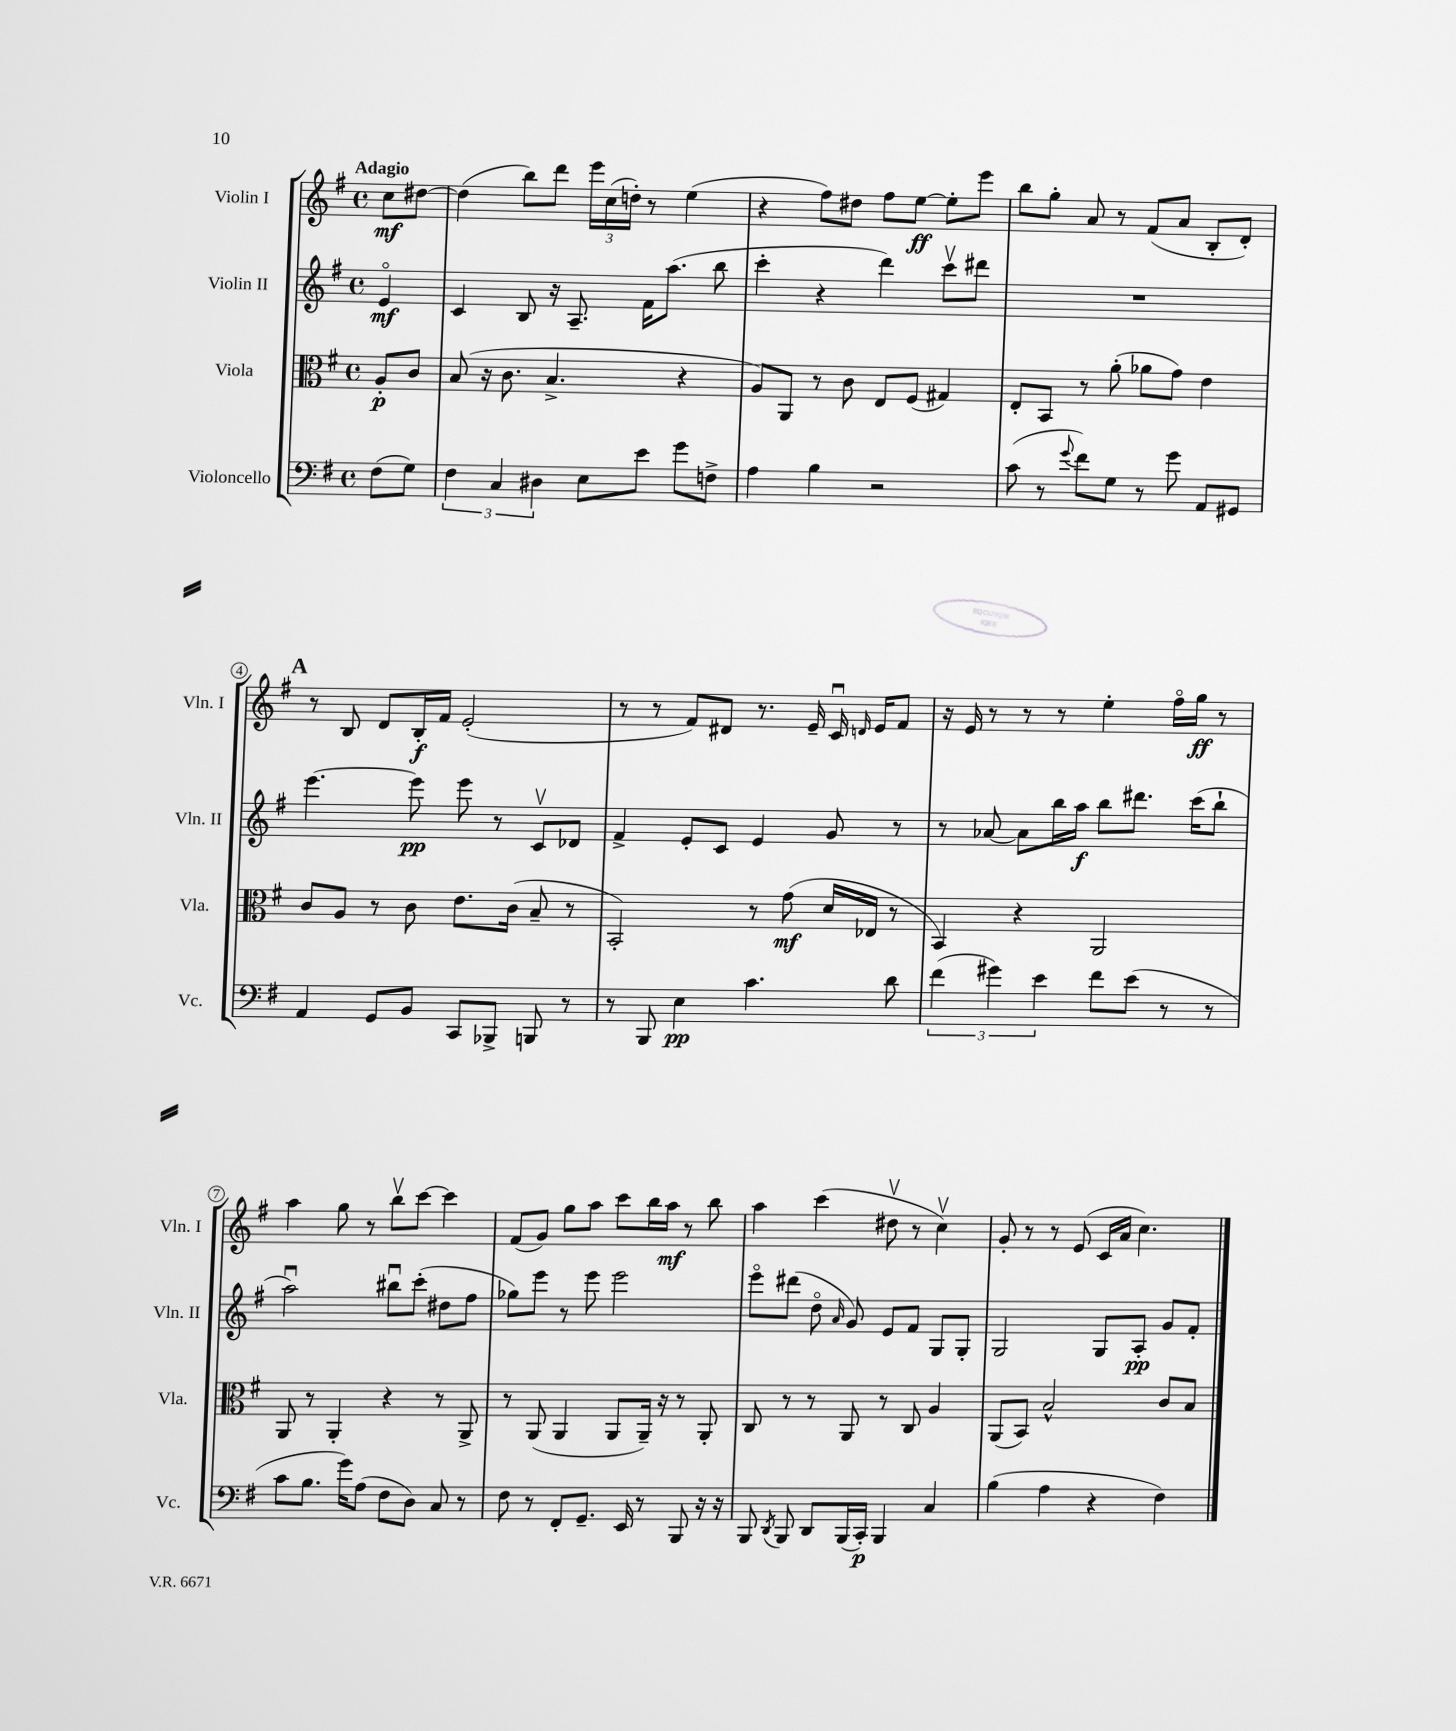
<<
\new StaffGroup <<
\new Staff = "s0" \with { instrumentName = "Violin I" shortInstrumentName = "Vln. I" } {
    \clef treble \key g \major \defaultTimeSignature \time 4/4 \partial 4 \tempo "Adagio"
    \autoBeamOff c''8[\mf dis''8]~ |
    dis''4( b''8[) d'''8] \tuplet 3/2 { e'''16[ c''16( d''16]-.) } r8 e''4( |
    r4 fis''8[) dis''8] fis''8[ e''8]~\ff e''8[-. e'''8] |
    b''8[ g''8]-. a'8 r8 fis'8[( a'8] b8[-. d'8]-.) |
    \mark \markup { \bold "A" } r8 b8 d'8[ b16-.\f fis'16] e'2-.( |
    r8 r8 fis'8[) dis'8] r8. e'16-- c'16\downbow \grace { d'16 } e'16[ fis'8] |
    r16 e'16 r8 r8 r8 e''4-. fis''16[\flageolet g''16]\ff r8 |
    a''4 g''8 r8 b''8[\upbow c'''8]~ c'''4 |
    fis'8[( g'8]) g''8[ a''8] c'''8[ b''16 a''16]\mf r8 b''8 |
    a''4 c'''4( dis''8\upbow r8 c''4\upbow) |
    g'8-. r8 r8 e'8( c'16[ a'16] c''4.) \bar "|." |
}
\new Staff = "s1" \with { instrumentName = "Violin II" shortInstrumentName = "Vln. II" } {
    \clef treble \key g \major \defaultTimeSignature \time 4/4 \partial 4
    \autoBeamOff e'4\flageolet\mf |
    c'4 b8 r16 a8.-- fis'16[ a''8.]( b''8 |
    c'''4-. r4 d'''4) c'''8[\upbow dis'''8] |
    R1 |
    \mark \markup { \bold "A" } e'''4.~ e'''8\pp e'''8 r8 c'8[\upbow des'8] |
    fis'4-> e'8[-. c'8] e'4 g'8 r8 |
    r8 aes'8~ aes'8[ b''16 a''16]\f b''8[ dis'''8.] c'''16[( b''8]-! |
    a''2\downbow) bis''8[\downbow c'''8]-.( dis''8[ fis''8] |
    ges''8[) e'''8] r8 e'''8 e'''2 |
    e'''8[\flageolet dis'''8]( d''8\flageolet \grace { a'16 } g'8) e'8[ fis'8] g8[ g8]-. |
    g2 g8[ a8]-.\pp g'8[ fis'8]-. \bar "|." |
}
\new Staff = "s2" \with { instrumentName = "Viola" shortInstrumentName = "Vla." } {
    \clef alto \key g \major \defaultTimeSignature \time 4/4 \partial 4
    \autoBeamOff a8[-.\p c'8] |
    b8( r16 c'8. b4.-> r4 |
    a8[) a,8] r8 c'8 e8[ fis8]( gis4) |
    e8[-. b,8] r8 a'8-.( aes'8[ g'8]) e'4 |
    \mark \markup { \bold "A" } c'8[ a8] r8 c'8 e'8.[ c'16]( b8-- r8 |
    b,2-.) r8 g'8\mf( d'16[ ees16] r8 |
    b,4) r4 a,2 |
    a,8 r8 a,4-. r4 r8 a,8-> |
    r8 a,8( a,4 a,8[ a,16]--) r16 r8 a,8-. |
    c8 r8 r8 a,8 r8 c8 a4 |
    a,8[( b,8]) b2-^ c'8[ b8] \bar "|." |
}
\new Staff = "s3" \with { instrumentName = "Violoncello" shortInstrumentName = "Vc." } {
    \clef bass \key g \major \defaultTimeSignature \time 4/4 \partial 4
    \autoBeamOff fis8[( g8]) |
    \tuplet 3/2 { fis4 c4 dis4 } e8[ e'8] g'8[ f8]-> |
    a4 b4 r2 |
    c'8( r8 \appoggiatura { g'8 } fis'8[) g8] r8 g'8 a,8[ gis,8] |
    \mark \markup { \bold "A" } a,4 g,8[ b,8] c,8[ bes,,8]-> b,,8 r8 |
    r8 b,,8 e4\pp c'4. d'8 |
    \tuplet 3/2 { fis'4( gis'4) e'4 } fis'8[ e'8]( r8 r8 |
    c'8[ b8.] g'16[) a8]( fis8[ d8]) c8 r8 |
    fis8 r8 fis,8[-. g,8.]-- e,16 r8 b,,8 r16 r16 |
    b,,8 \acciaccatura { d,8 } b,,8 d,8[ b,,16( c,16]-.\p) b,,4 c4 |
    b4( a4 r4 fis4) \bar "|." |
}
>>
>>
\layout { \context { \Score \override BarNumber.stencil = #(make-stencil-circler 0.1 0.3 ly:text-interface::print) } }
